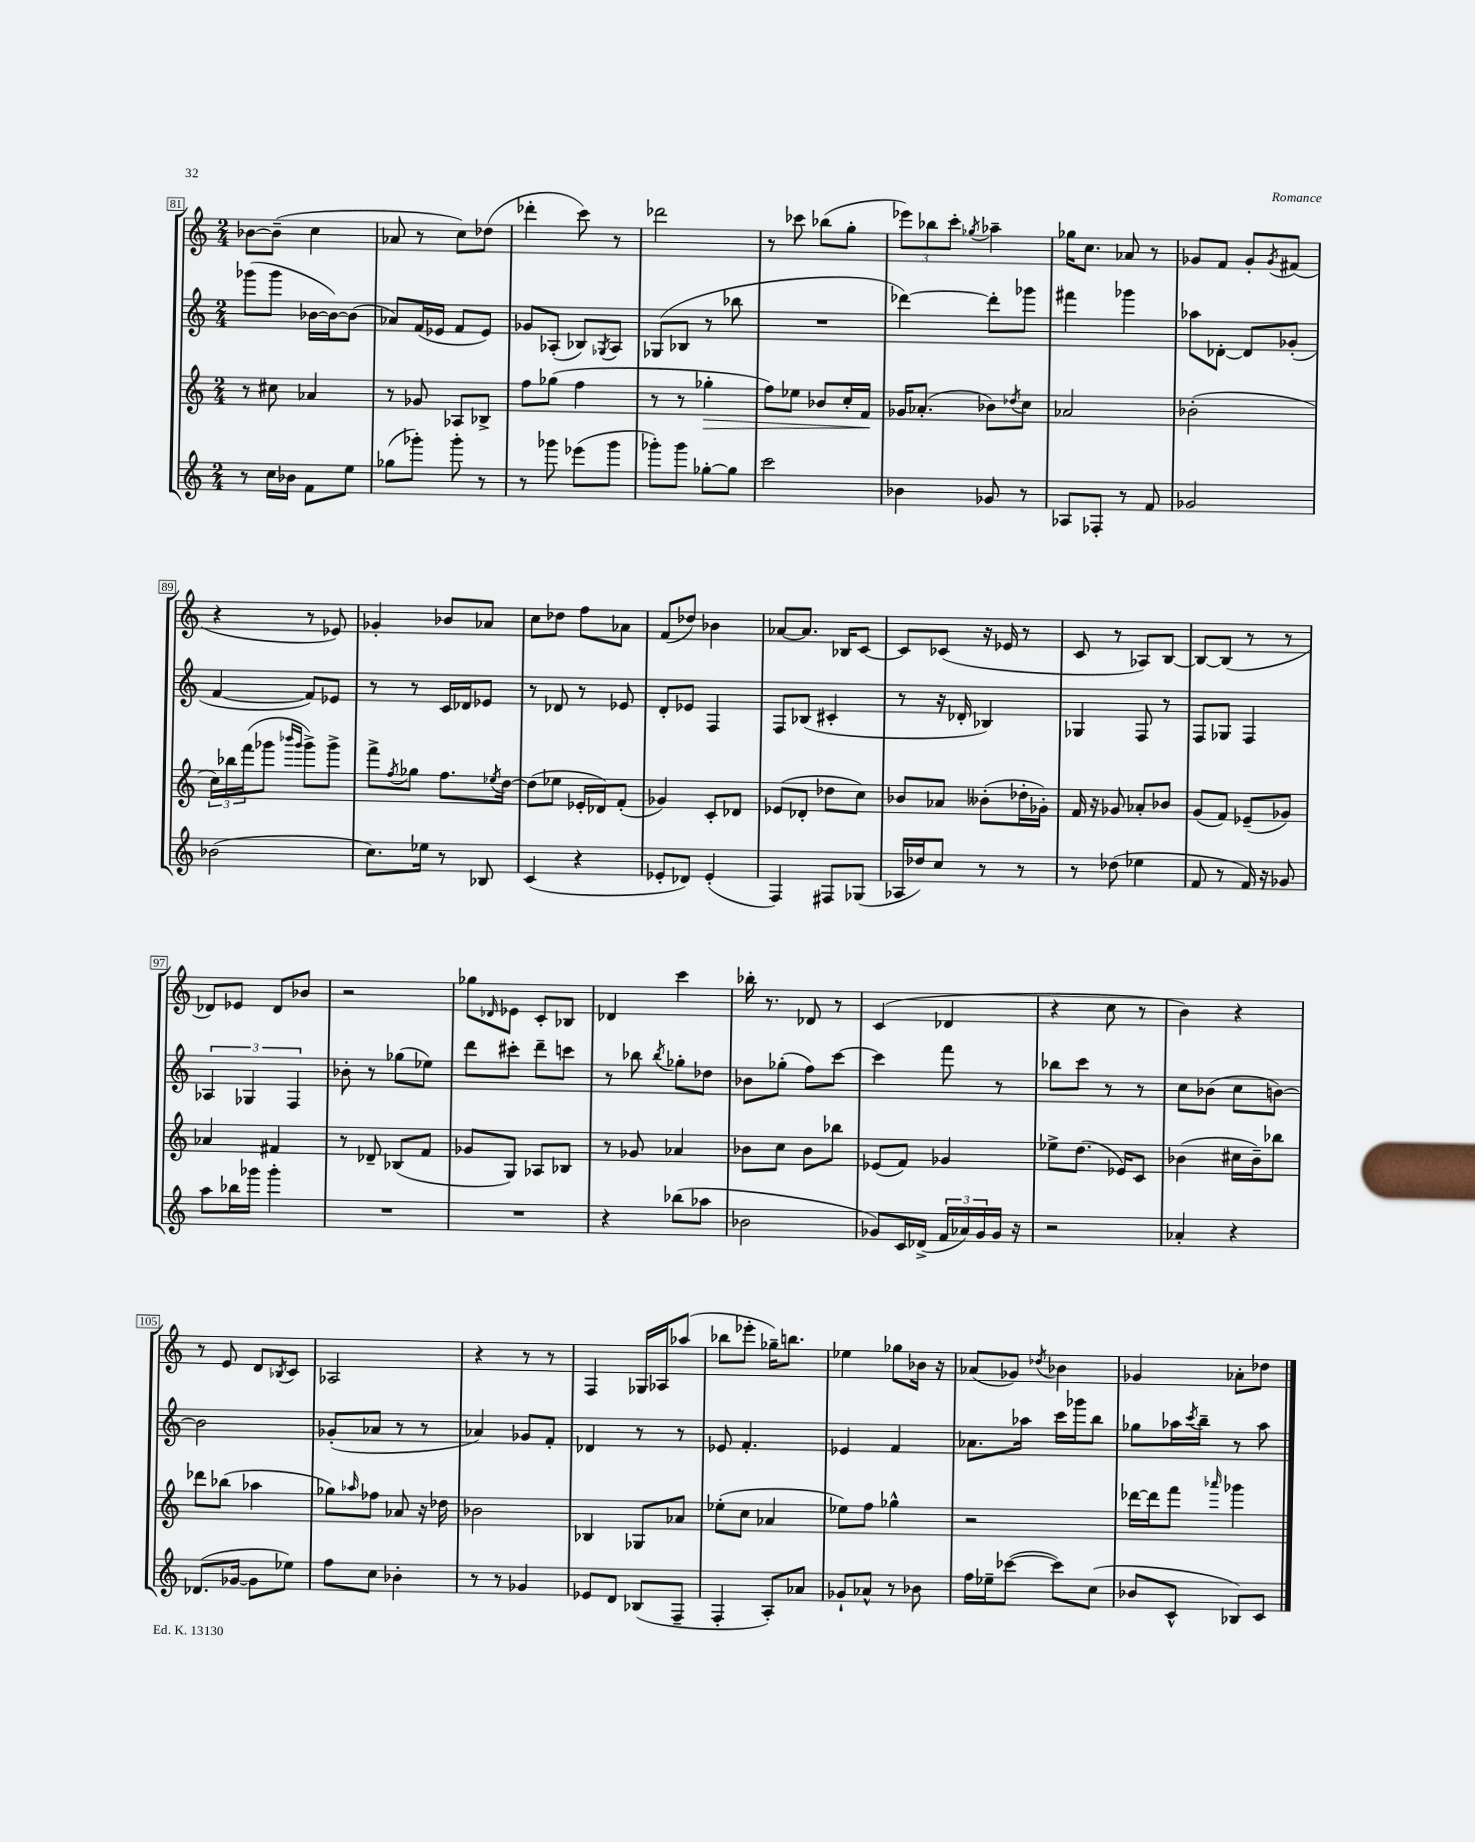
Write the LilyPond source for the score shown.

<<
\new StaffGroup <<
\new Staff = "s0" {
    \clef treble \key c \major \numericTimeSignature \time 2/4
    bes'8~ bes'8--( c''4 |
    aes'8 r8 c''8) des''8( |
    des'''4-. c'''8) r8 |
    des'''2 |
    r8 ces'''8 bes''8( g''8-. |
    \tuplet 3/2 { ees'''8) bes''8 c'''8-. } \acciaccatura { ges''8 } aes''4-- |
    ges''16 c''8. aes'8 r8 |
    ges'8 f'8 ges'8-. \acciaccatura { ges'8 } fis'8( |
    r4 r8 ees'8) |
    ges'4-. bes'8 aes'8 |
    c''8 des''8 f''8 aes'8 |
    f'8( des''8) bes'4 |
    aes'8~ aes'8. bes16 c'8~ |
    c'8 ces'8( r16 ees'16 r8 |
    c'8 r8 aes8) b8~ |
    b8~ b8( r8 r8 |
    des'8) ees'8 des'8 bes'8 |
    r2 |
    ges''8 \grace { des'16 } ees'8 c'8-. bes8 |
    des'4 c'''4 |
    bes''16-. r8. des'8 r8 |
    c'4( des'4 |
    r4 c''8 r8 |
    b'4) r4 |
    r8 e'8 d'8 \acciaccatura { bes8 } c'8 |
    aes2 |
    r4 r8 r8 |
    f4 ges16 aes16 aes''8( |
    bes''8 ees'''8-. ges''16--) b''8. |
    ees''4 ges''8 bes'16 r16 |
    aes'8( ges'8) \acciaccatura { des''8 } bes'4 |
    ges'4 aes'8-. des''8 \bar "|." |
}
\new Staff = "s1" {
    \clef treble \key c \major \numericTimeSignature \time 2/4
    ges'''8( ges'''8 bes'16~ bes'16~) bes'8( |
    aes'8) f'16( ees'16 f'8 ees'8) |
    ges'8 aes8-.( bes8) \acciaccatura { ges8 } aes8 |
    ges8( bes8 r8 bes''8 |
    R2 |
    des'''4~) des'''8-. ges'''8 |
    fis'''4 ges'''4 |
    aes''8 des'8~-. des'8 ges'8-.( |
    f'4~ f'8) ees'8 |
    r8 r8 c'16 des'16 ees'8 |
    r8 des'8 r8 ees'8 |
    d'8-. ees'8 f4 |
    f8 bes8( cis'4-. |
    r8 r16 des'16-. bes4) |
    ges4 f8 r8 |
    f8 ges8 f4 |
    \tuplet 3/2 { aes4 ges4 f4 } |
    bes'8-. r8 ges''8( ees''8) |
    d'''8 cis'''8-. d'''8-- c'''8 |
    r8 bes''8 \acciaccatura { bes''8 } ges''8-. des''8 |
    bes'8 ges''8-.( f''8) c'''8~ |
    c'''4 f'''8 r8 |
    bes''8 c'''8 r8 r8 |
    c''8 bes'8( c''8 b'8~) |
    b'2 |
    ges'8-.( aes'8 r8 r8 |
    aes'4) ges'8 f'8-. |
    des'4 r8 r8 |
    ees'8 f'4.-. |
    ees'4 f'4 |
    aes'8. aes''16 c'''16 ges'''16 b''8 |
    ges''8 aes''16 \acciaccatura { c'''8 } b''16-- r8 aes''8 \bar "|." |
}
\new Staff = "s2" {
    \clef treble \key c \major \numericTimeSignature \time 2/4
    r8 cis''8 aes'4 |
    r8 ges'8 aes8 bes8-> |
    f''8 ges''8( f''4 |
    r8 r8 ges''4-.\> |
    f''8) ees''8 bes'8 c''16-. f'16\! |
    ges'16 aes'8.-.( bes'8) \acciaccatura { des''8 } c''8 |
    aes'2 |
    bes'2-.( |
    \tuplet 3/2 { c''16) bes''16 f'''16( } ges'''8 \grace { bes'''16 ges'''16 } ges'''8->) ges'''8-> |
    f'''8-> \acciaccatura { f''8 } ges''8 f''8. \acciaccatura { ees''8 } d''16~ |
    d''8( ees''8 ees'16-. des'16) f'8-.( |
    ges'4) c'8-. des'8 |
    ees'8( des'8-. des''8 c''8) |
    bes'8 aes'8 beses'8-.( des''16-. ges'16-.) |
    f'16 r16 ges'8 aes'8-. bes'8 |
    g'8( f'8) ees'8--( ges'8) |
    aes'4 fis'4 |
    r8 des'8-- bes8( f'8 |
    ges'8 g8) aes8 bes8 |
    r8 ges'8 aes'4 |
    bes'8 c''8 bes'8 bes''8 |
    ees'8( f'8) ges'4 |
    ees''8-> d''8.( ees'16) c'8 |
    bes'4( cis''16 bes'16--) bes''8 |
    des'''8 bes''8( aes''4 |
    ges''8) \grace { aes''16 } fes''8 aes'8 r16 des''16 |
    bes'2 |
    bes4 ges8 aes'8 |
    ees''8-.( c''8 aes'4 |
    ees''8) f''8 ges''4-^ |
    r2 |
    des'''16~ des'''16 f'''8 \grace { aes'''16 } ges'''4 \bar "|." |
}
\new Staff = "s3" {
    \clef treble \key c \major \numericTimeSignature \time 2/4
    r8 c''16 bes'16 f'8 e''8 |
    ges''8( ges'''8-.) ges'''8-. r8 |
    r8 ges'''8 ees'''8( ges'''8 |
    ges'''8-.) ges'''8 ges''8~-. ges''8 |
    c'''2 |
    bes'4 ges'8 r8 |
    aes8 fes8-. r8 f'8 |
    ges'2 |
    bes'2( |
    c''8.) ees''16 r8 bes8 |
    c'4( r4 |
    ees'8-. des'8) ees'4-.( |
    f4) fis8 ges8( |
    aes16 des''16) c''8 r8 r8 |
    r8 des''8( ees''4 |
    f'8 r8 f'16) r16 ges'8 |
    a''8 bes''16 ges'''16 ges'''4-. |
    R2 |
    R2 |
    r4 bes''8( aes''8 |
    bes'2 |
    ges'8) c'16 des'16->( \tuplet 3/2 { f'16 aes'16) ges'16 } ges'16 r16 |
    r2 |
    aes'4-. r4 |
    des'8.( ges'16~ ges'8 ees''8) |
    f''8 c''8 bes'4-. |
    r8 r8 ges'4 |
    ees'8 d'8 bes8( f8-- |
    f4-. a8-.) aes'8 |
    ges'8-! aes'8-^ r8 bes'8 |
    f''16 ees''16-- ces'''8~( ces'''8) c''8( |
    bes'8 c'8-^ bes8) c'8 \bar "|." |
}
>>
>>
\layout { \context { \Score currentBarNumber = #81 \override BarNumber.stencil = #(make-stencil-boxer 0.1 0.3 ly:text-interface::print) } }
